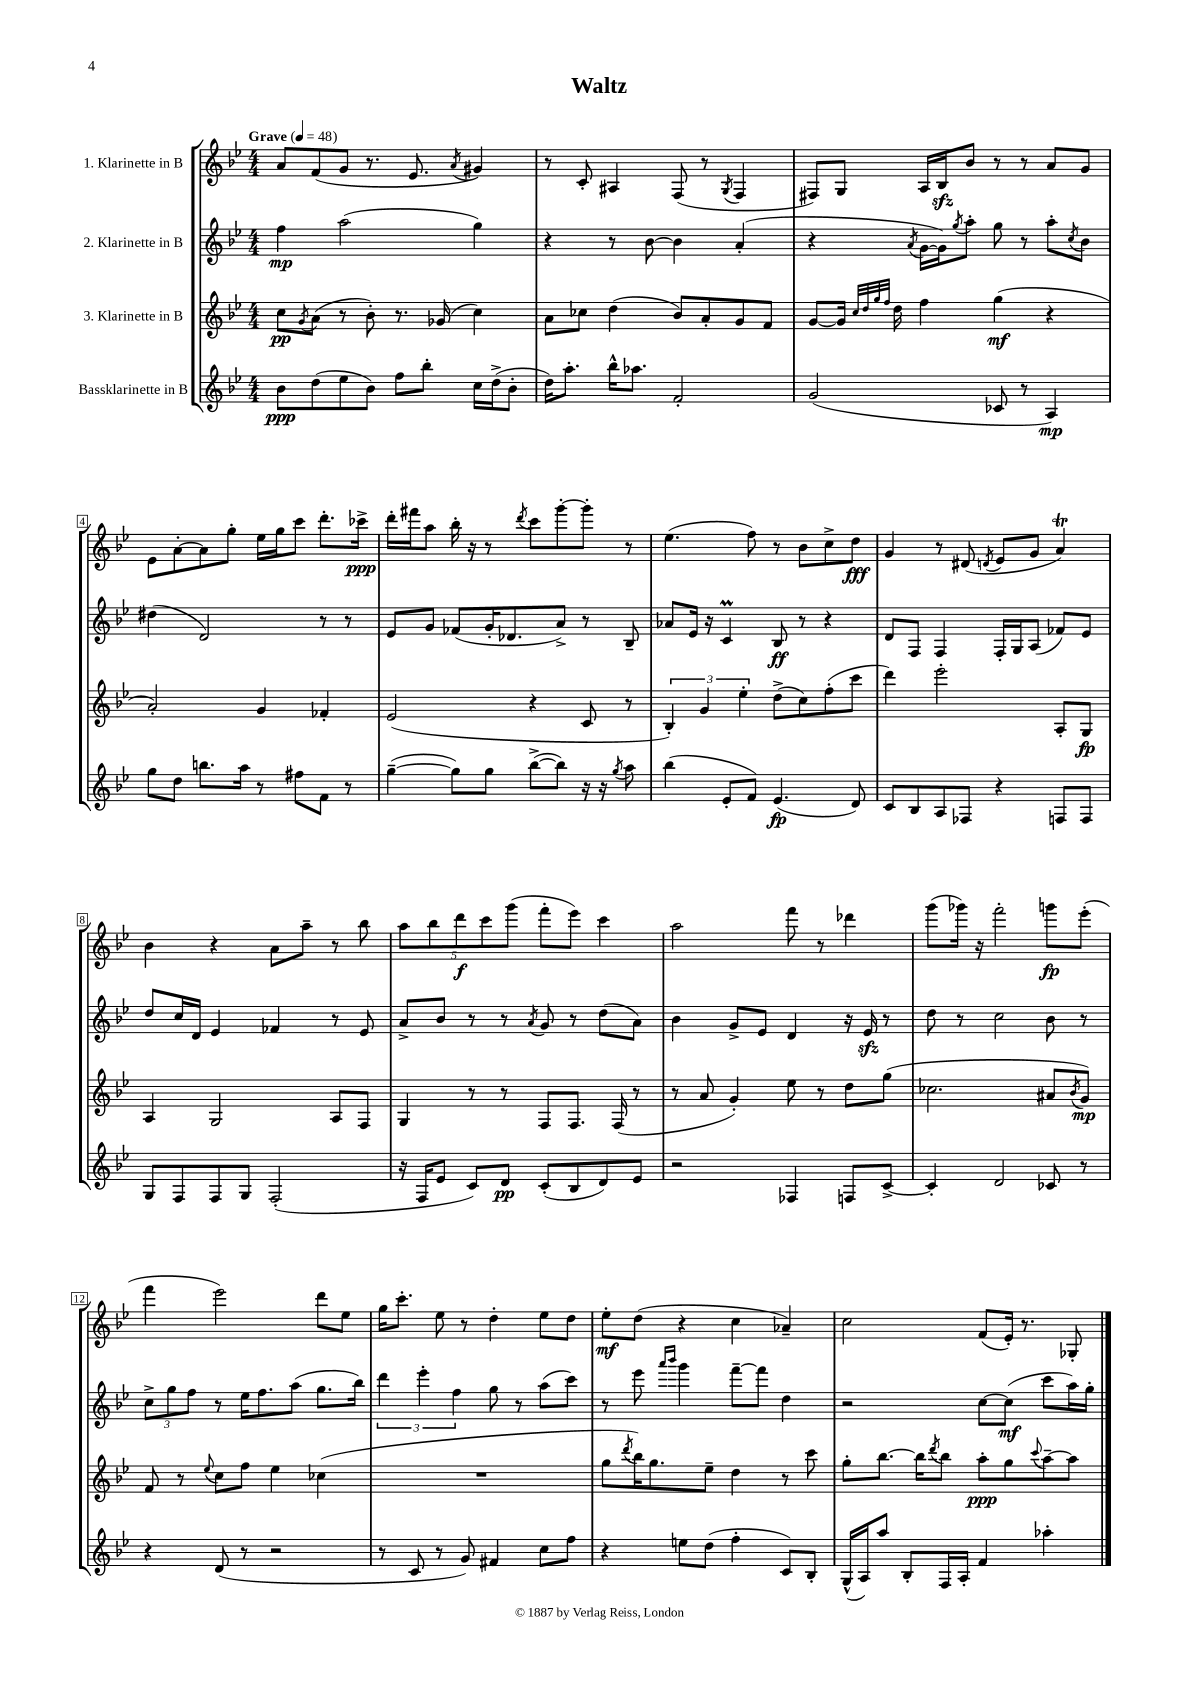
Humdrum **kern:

**kern	**kern	**kern	**kern
*staff4	*staff3	*staff2	*staff1
*clefG2	*clefG2	*clefG2	*clefG2
*k[b-e-]	*k[b-e-]	*k[b-e-]	*k[b-e-]
*M4/4	*M4/4	*M4/4	*M4/4
*MM48	*MM48	*MM48	*MM48
8b-	8cc	4ff	8a
.	8qg	.	.
(8dd	(8a	.	(8f
8ee-	8r	(2aa	8g
8b-)	8b-')	.	8.r
8ff	8.r	.	.
.	.	.	8.e-
8bb-'	.	.	.
.	(16g-	.	.
.	.	.	8qa
16cc	4cc)	4gg)	4g#)
(16dd^	.	.	.
8b-'	.	.	.
=	=	=	=
16dd)	8a	4r	8r
8.aa'	.	.	.
.	8cc-	.	8c'
16bb-^^	(4dd	8r	4A#
8.aa-	.	.	.
.	.	[8b-	.
2f'	8b-)	4b-]	(8F
.	8a'	.	8r
.	.	.	8qG
.	8g	(4a'	4F
.	8f	.	.
=	=	=	=
(2g	[8g	4r	8F#)
.	16g]	.	8G
.	32qqcc	.	.
.	32qqdd	.	.
.	32qqgg	.	.
.	32qqff	.	.
.	16dd	.	.
.	.	8qa	.
.	4ff	[16g	16A
.	.	16g])	16B-
.	.	8qgg	.
.	.	8aa'	8b-
8c-	(4gg	8gg	8r
8r	.	8r	8r
4A)	4r	8aa'	8a
.	.	8qcc	.
.	.	8b-	8g
=	=	=	=
8gg	2a')	(4dd#	8e-
8dd	.	.	[8a'
8.bb	.	2d)	8a]
.	.	.	8gg'
16aa	.	.	.
8r	4g	.	16ee-
.	.	.	16gg
8ff#	.	.	8ccc
8f	4f-'	8r	8.ddd'
8r	.	8r	.
.	.	.	16ccc-^
=	=	=	=
([4gg~	(2e-	8e-	16ddd'
.	.	.	16fff#
.	.	8g	8aa
8gg])	.	(8f-	16bb-'
.	.	.	16r
8gg	.	16g'	8r
.	.	8.d-	.
.	.	.	8qddd
([8bb-^	4r	.	8ccc
8bb-])	.	8a^)	[8ggg'
16r	8c	8r	8ggg']
16r	.	.	.
8qgg	.	.	.
8aa	8r	8B-~	8r
=	=	=	=
(4bb-	6B-')	8a-	(4.ee-
.	.	16e-	.
.	6g	.	.
.	.	16r	.
8e-'	.	4c	.
.	6ee-'	.	.
8f)	.	.	8ff)
(4.e-	(8dd^	8B-	8r
.	8cc)	8r	8b-
.	(8ff'	4r	8cc^
8d)	8ccc	.	8dd
=	=	=	=
8c	4ddd)	8d	4g
8B-	.	8F	.
8A	2eee-'	4F	8r
8F-	.	.	(8d#
.	.	.	8qd
4r	.	16F'	8e-
.	.	16G	.
.	.	(8A	8g
8F	8A'	8f-)	4a)
8F	8G	8e-	.
=	=	=	=
8G	4A	8dd	4b-
8F	.	16cc	.
.	.	16d	.
8F	2G	4e-	4r
8G	.	.	.
(2F'	.	4f-	8a
.	.	.	8aa~
.	8A	8r	8r
.	8F	8e-	8bb-
=	=	=	=
16r	4G	8a^	10aa
16F	.	.	.
.	.	.	10bb-
8e-	.	8b-	.
.	.	.	10ddd
8c)	8r	8r	.
.	.	.	10ccc
8d	8r	8r	.
.	.	.	(10ggg
.	.	8qa	.
(8c'	8F	8g	8fff'
8B-	8.F	8r	8eee-)
8d)	.	(8dd	4ccc
.	(16F	.	.
8e-	8r	8a)	.
=	=	=	=
2r	8r	4b-	2aa
.	8a	.	.
.	4g')	8g^	.
.	.	8e-	.
4F-	8ee-	4d	8fff
.	8r	.	8r
8F	8dd	16r	4ddd-
.	.	16e-	.
[8c^	(8gg	8r	.
=	=	=	=
4c']	2.cc-	8dd	(8ggg
.	.	8r	16ggg-)
.	.	.	16r
2d	.	2cc	2fff'
8c-	8a#	8b-	8ggg
.	8qb-	.	.
8r	8g)	8r	(8eee-'
=	=	=	=
4r	8f	12cc^	4fff
.	.	12gg	.
.	8r	.	.
.	.	12ff	.
.	8qqee-	.	.
(8d	8cc	8r	2eee-)
8r	8ff	16ee-	.
.	.	8.ff	.
2r	4ee-	.	.
.	.	(8aa	.
.	(4cc-	8.gg	8ddd
.	.	.	8ee-
.	.	16bb-)	.
=	=	=	=
8r	1r	6ddd	16gg
.	.	.	8.ccc'
8c	.	.	.
.	.	6eee-'	.
8r	.	.	8ee-
.	.	6ff	.
8g)	.	.	8r
4f#	.	8gg	4dd'
.	.	8r	.
8cc	.	(8aa	8ee-
8ff	.	8ccc)	8dd
=	=	=	=
4r	8gg	8r	8ee-'
.	8qddd	.	.
.	16bb-)	8eee-	(8dd
.	8.gg	.	.
.	.	16qqaaa	.
.	.	16qqbbb-	.
8ee	.	4ggg	4r
(8dd	8ee-~	.	.
4ff'	4dd	[8fff~	4cc
.	.	8fff]	.
8c)	8r	4dd	4a-~)
8B-'	8ccc	.	.
=	=	=	=
(16G^^	8gg'	2r	2cc
16A)	.	.	.
8aa	[8.bb-	.	.
8B-'	.	.	.
.	16bb-]	.	.
.	8qddd	.	.
16F	8bb-	.	.
16A'	.	.	.
4f	8aa'	[8cc	(8f
.	8gg	(8cc]	16e-')
.	.	.	8.r
.	8qqccc	.	.
4aa-'	[8aa~	8ccc	.
.	8aa]	16aa)	8G-'
.	.	16gg'	.
==	==	==	==
*-	*-	*-	*-
